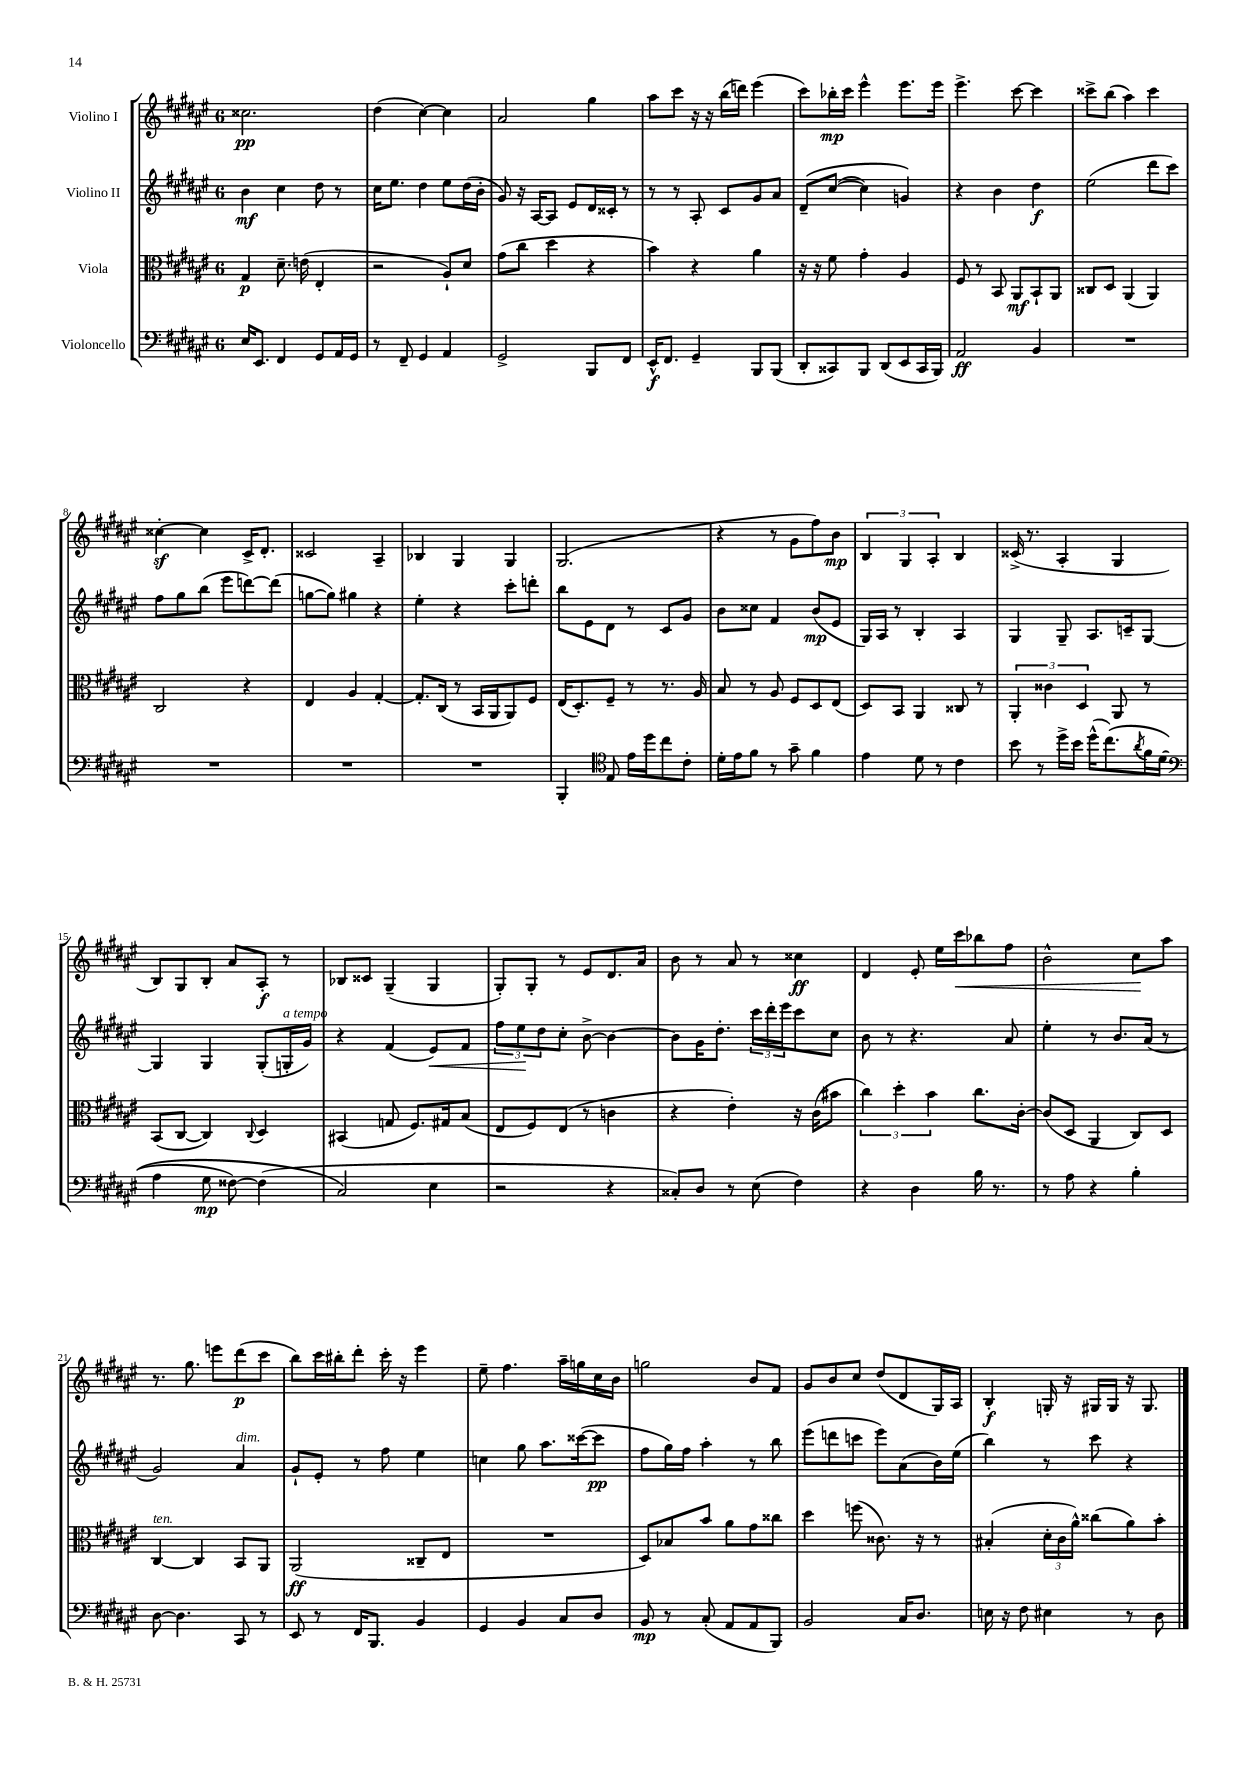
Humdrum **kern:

**kern	**kern	**kern	**kern
*staff4	*staff3	*staff2	*staff1
*clefF4	*clefC3	*clefG2	*clefG2
*k[f#c#g#d#a#e#]	*k[f#c#g#d#a#e#]	*k[f#c#g#d#a#e#]	*k[f#c#g#d#a#e#]
*M6/8	*M6/8	*M6/8	*M6/8
16E#	4G#	4b	2.cc##
8.EE#	.	.	.
4FF#	8.d#~	4cc#	.
.	(16e	.	.
8GG#	4E#'	8dd#	.
16AA#	.	8r	.
16GG#	.	.	.
=	=	=	=
8r	2r	16cc#	(4dd#
.	.	8.ee#	.
8FF#~	.	.	.
4GG#	.	4dd#	[4cc#)
4AA#	8A#`)	8ee#	4cc#]
.	8d#	(16dd#	.
.	.	16b'	.
=	=	=	=
2GG#^	(8g#	8g#)	2a#
.	8cc#	16r	.
.	.	[16A#	.
.	4dd#	8A#]	.
.	.	8e#	.
8BBB	4r	16d#	4gg#
.	.	16c##'	.
8FF#	.	8r	.
=	=	=	=
16EE#^^	4b)	8r	8aa#
8.FF#	.	.	.
.	.	8r	8ccc#
4GG#~	4r	8A#'	16r
.	.	.	16r
.	.	8c#	(16bb
.	.	.	16ddd)
8BBB	4a#	8g#	(4eee#
(8BBB	.	8a#	.
=	=	=	=
8DD#'	16r	&(8d#~	8ccc#)
.	16r	.	.
8CC##)	8f#	([8cc#	16bb-'
.	.	.	16ccc#
8BBB	4g#'	4cc#])	4eee#^^
(8DD#	.	.	.
8EE#	4A#	4g&)	8.eee#
16CC##	.	.	.
16BBB)	.	.	16eee#
=	=	=	=
2AA#	8F#	4r	4.eee#^
.	8r	.	.
.	8BB	4b	.
.	8AA#	.	[8ccc#
4BB	8BB`	4dd#	4ccc#]
.	8AA#	.	.
=	=	=	=
2.r	8C##	(2ee#	8ccc##^
.	8D#	.	(8bb
.	(4AA#	.	4aa#)
.	4AA#)	8ddd#	4ccc##
.	.	8ccc#)	.
=	=	=	=
2.r	2C#	8ff#	[4cc##'
.	.	8gg#	.
.	.	(8bb	4cc##]
.	.	8eee#	.
.	4r	[8ddd)	16c#^
.	.	.	8.d#'
.	.	(8ddd]	.
=	=	=	=
2.r	4E#	[8gg	2c##
.	.	8gg])	.
.	4A#	4gg#	.
.	[4G#'	4r	4A#~
=	=	=	=
2.r	8.G#']	4ee#'	4B-
.	(16C#	.	.
.	8r	4r	4G#
.	16BB	.	.
.	16AA#	.	.
.	8AA#)	8ccc#'	4G#
.	8F#	8ddd'	.
=	=	=	=
4BBB'	(16E#	8bb	(2.G#
.	8.D#')	.	.
.	.	8e#	.
*clefC4	*	*	*
8E#	8F#~	8d#	.
16e#	8r	8r	.
16dd#	.	.	.
8cc#	8.r	8c#	.
8c#'	.	8g#	.
.	16A#	.	.
=	=	=	=
16d#'	8B	8b	4r
16e#	.	.	.
8f#	8r	8cc##	.
8r	8A#	4f#	8r
8g#~	8F#	.	8g#
4f#	8D#	(8b	8ff#)
.	(8E#	8e#	8b
=	=	=	=
4e#	8D#)	16G#)	6B
.	.	16A#	.
.	8BB	8r	.
.	.	.	6G#
8d#	4AA#	4B'	.
.	.	.	6A#'
8r	.	.	.
4c#	8C##	4A#	4B
.	8r	.	.
=	=	=	=
8b	6AA#'	4G#	(16c##^
.	.	.	8.r
8r	.	.	.
.	6c##	.	.
16dd#^	.	8G#~	4A#'
16b	.	.	.
.	6D#	.	.
(16dd#^^	.	8.A#	.
&(8.cc#)	.	.	.
.	8AA#	.	4G#
.	.	16c~	.
8qa#	.	.	.
16f#	8r	[8G#	.
(16d#	.	.	.
=	=	=	=
*clefF4	*	*	*
4A#	(8BB	4G#]	8B)
.	[8C#	.	8G#
8G#	4C#])	4G#	8B'
[8F##)	.	.	8a#
.	8qqC#	.	.
(4F##]	4D#	(8G#'	8A#'
.	.	16G'	8r
.	.	16g#)	.
=	=	=	=
2C#&)	(4BB#	4r	8B-
.	.	.	8c##
.	8G	(4f#	(4G#~
.	8.F#)	.	.
4E#	.	8e#)	4G#
.	16G#	.	.
.	(8B	8f#	.
=	=	=	=
2r	8E#	12ff#	8G#')
.	.	12ee#	.
.	8F#)	.	8G#'
.	.	12dd#	.
.	(8E#	8cc#'	8r
.	8r	[8b^	8e#
4r	4c	4b_	8.d#
.	.	.	16a#
=	=	=	=
8C##')	4r	8b]	8b
8D#	.	16g#	8r
.	.	8.dd#'	.
8r	4e#')	.	8a#
(8E#	.	24ccc#	8r
.	.	24ddd#'	.
.	.	24eee#	.
4F#)	16r	8ccc#	4cc##
.	(16c#	.	.
.	8b#	8cc#	.
=	=	=	=
4r	6cc#)	8b	4d#
.	.	8r	.
.	6dd#'	.	.
4D#	.	4.r	8e#'
.	6b	.	.
.	.	.	16ee#
.	.	.	16ccc#
16B	8.cc#	.	8bb-
8.r	.	.	.
.	.	8a#	8ff#
.	[16c#'	.	.
=	=	=	=
8r	(8c#]	4ee#'	2b^^
8A#	8D#	.	.
4r	4AA#	8r	.
.	.	8.b	.
4B'	8C#)	.	8cc#
.	.	(16a#	.
.	8D#	8r	8aa#
=	=	=	=
[8D#	[4C#	2g#)	8.r
4.D#]	.	.	.
.	.	.	8.gg#
.	4C#]	.	.
.	.	.	8eee
8CC#	8BB	4a#	(8ddd#
8r	8AA#	.	8ccc#
=	=	=	=
8EE#	(2AA#	8g#`	8bb)
8r	.	8e#'	16ccc#
.	.	.	16bb#'
16FF#	.	8r	8ddd#'
8.BBB	.	.	.
.	.	8ff#	16ccc#'
.	.	.	16r
4BB	8C##~	4ee#	4eee#
.	8E#	.	.
=	=	=	=
4GG#	2.r	4cc	8ee#~
.	.	.	4.ff#
4BB	.	8gg#	.
.	.	8.aa#	.
8C#	.	.	16aa#~
.	.	([16ccc##	16gg
8D#	.	8ccc##]	16cc#
.	.	.	16b
=	=	=	=
8BB	8D#)	8ff#	2gg
8r	8B-	16gg#)	.
.	.	16ff#	.
(8C#'	8b	4aa#'	.
8AA#	8a#	.	.
8AA#	8g#	8r	8b
8BBB)	8cc##	8bb	8f#
=	=	=	=
2BB	4dd#	(8eee#	8g#
.	.	8ddd	8b
.	(8ff	8ccc	8cc#
.	8.c##)	8eee#)	(8dd#
16C#	.	(8a#	8d#
8.D#	16r	.	.
.	8r	16b)	16G#)
.	.	(16ee#	16A#
=	=	=	=
16E	(4B#'	4bb)	4B'
16r	.	.	.
8F#	.	.	.
4E#	24d#'	8r	16G'
.	24c#	.	.
.	.	.	16r
.	24a#^^)	.	.
.	(8cc##	8ccc#	16G#
.	.	.	16G#
8r	8a#)	4r	16r
.	.	.	8.G#
8D#	8b'	.	.
==	==	==	==
*-	*-	*-	*-
